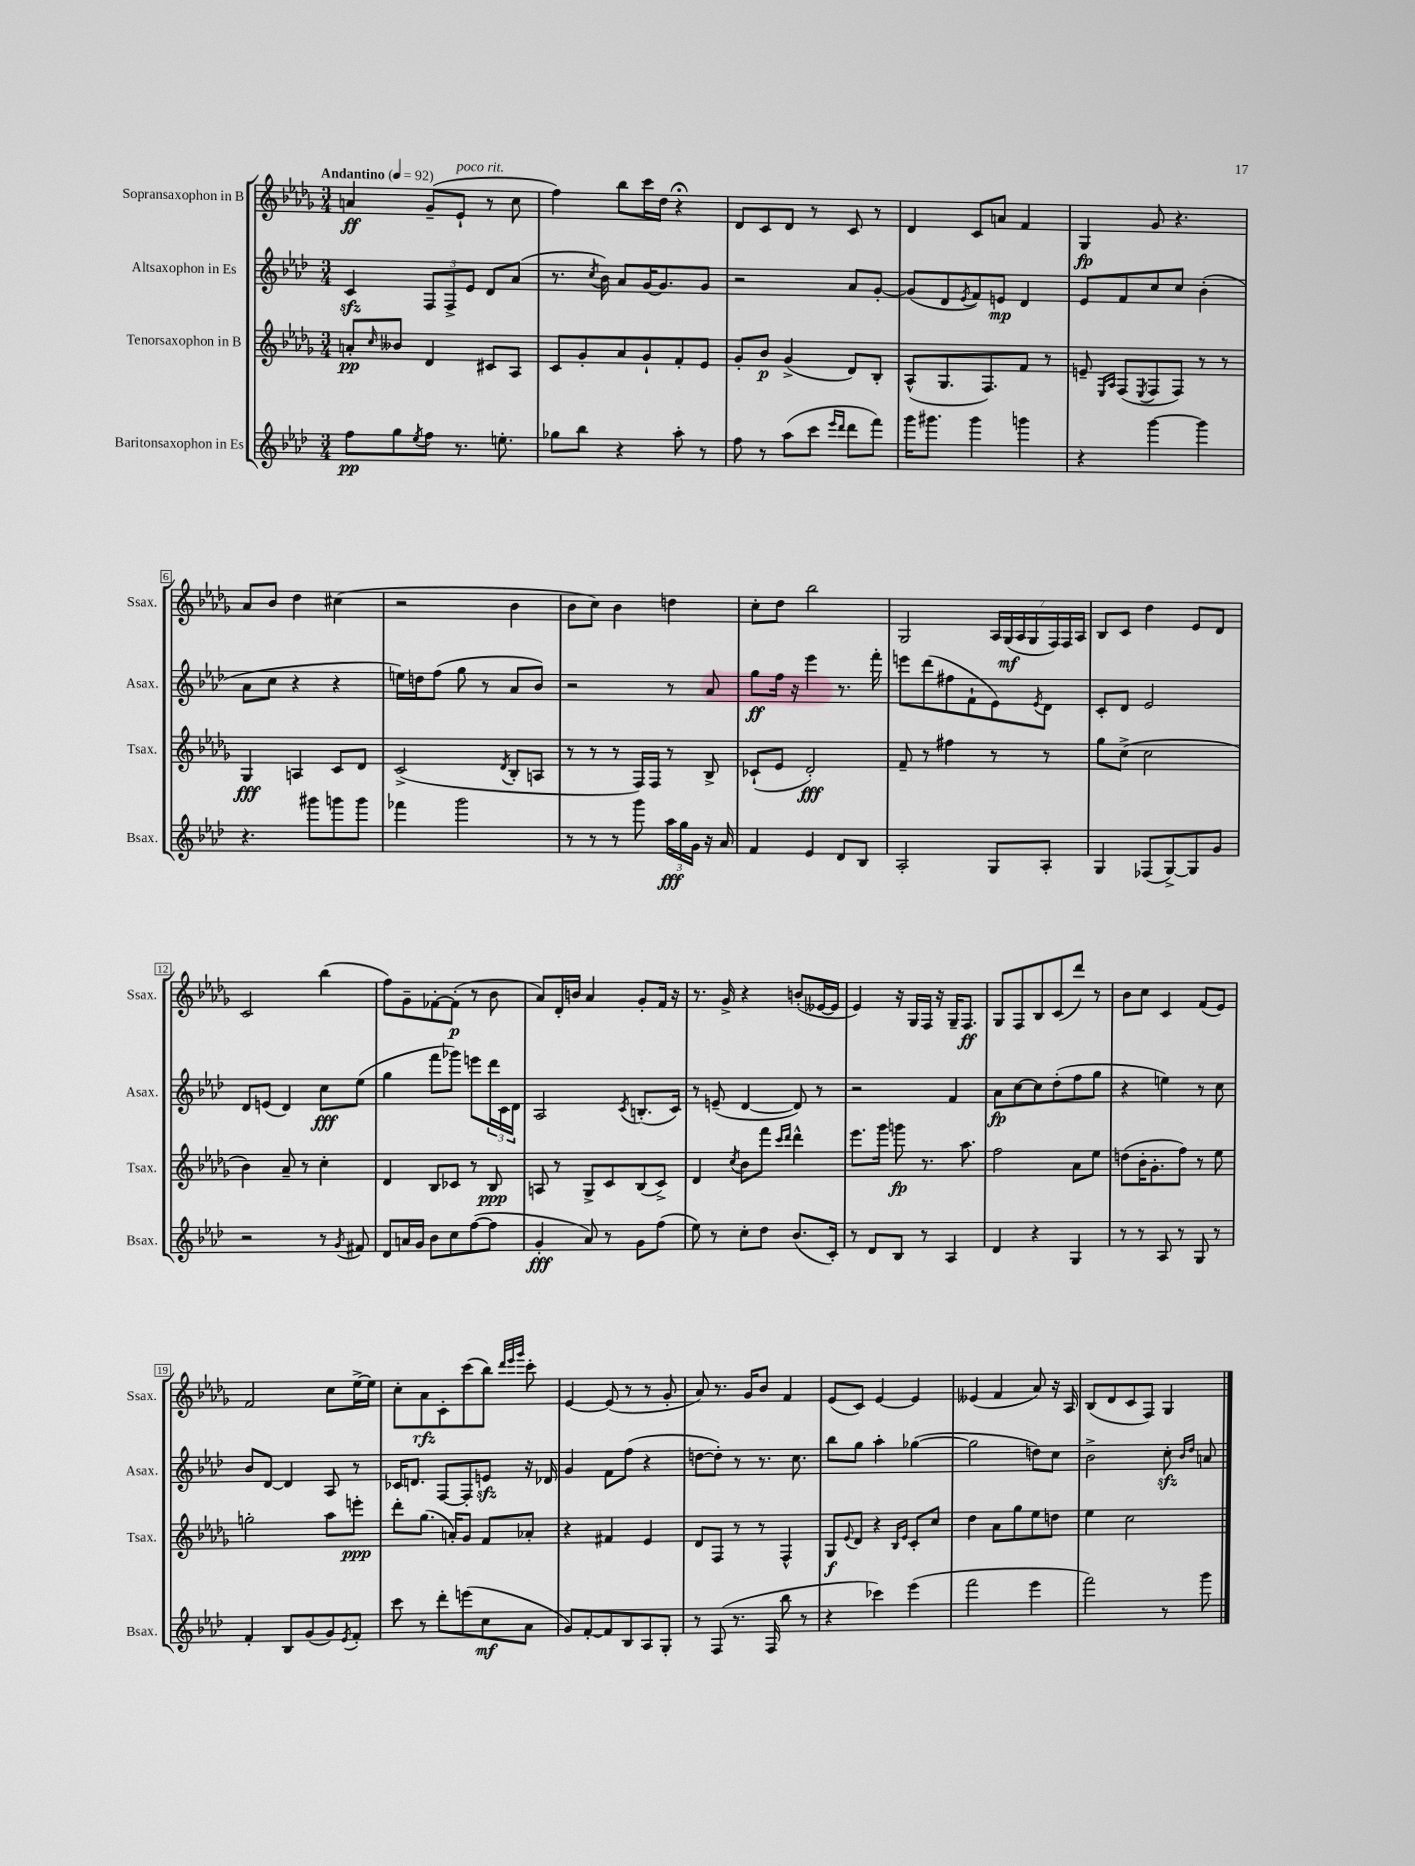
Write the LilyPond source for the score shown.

<<
\new StaffGroup <<
\new Staff = "s0" \with { instrumentName = "Sopransaxophon in B" shortInstrumentName = "Ssax." } {
    \clef treble \key des \major \numericTimeSignature \time 3/4 \tempo "Andantino" 4 = 92
    a'4\ff ges'8--( ees'8-!^\markup { \italic "poco rit." } r8 c''8 |
    f''4) bes''8 c'''16 des''16 r4\fermata |
    des'8 c'8 des'8 r8 c'8 r8 |
    des'4 c'8 a'8 f'4 |
    ges4\fp ges'8 r4. |
    aes'8 bes'8 des''4 cis''4( |
    r2 bes'4 |
    bes'8 c''8) bes'4 d''4 |
    c''8-. des''8 bes''2 |
    ges2 \tuplet 7/4 { aes16 ges16\mf( aes16 ges16 f16) f16 aes16 } |
    bes8 c'8 des''4 ees'8 des'8 |
    c'2 bes''4( |
    f''8) ges'8-- fes'8~-. fes'8-.\p( r8 bes'8 |
    aes'8) des'16-. b'16 aes'4 ges'8-. f'16 r16 |
    r8. ges'16-> r4 b'8-.( eeses'16~ eeses'16 |
    ees'4) r16 ges16 f16 r16 ges16-- f8.\ff |
    ges8 f8 bes8 c'8( des'''8) r8 |
    bes'8 c''8 c'4 f'8( ees'8) |
    f'2 c''8 ees''16~-> ees''16 |
    c''8-. aes'8\rfz c'8-. c'''8( bes''8) \grace { des'''32 ees'''32 ges'''32 } c'''8-. |
    ees'4~ ees'8( r8 r8 ges'8-. |
    aes'8) r8. ges'16 bes'8 f'4 |
    ees'8( c'8) ees'4~ ees'4 |
    eeses'4( f'4 aes'8) r16 aes16 |
    bes8( des'8 c'8 f8) ges4 \bar "|." |
}
\new Staff = "s1" \with { instrumentName = "Altsaxophon in Es" shortInstrumentName = "Asax." } {
    \clef treble \key aes \major \numericTimeSignature \time 3/4
    c'4\sfz \tuplet 3/2 { f8 f8-> ees'8 } des'8 aes'8( |
    r8. \acciaccatura { c''8 } bes'16) aes'8 g'16~ g'8. g'8 |
    r2 aes'8 g'8~-. |
    g'8( des'8 \acciaccatura { ees'8 } f'8) e'8\mp des'4 |
    ees'8 f'8 c''8 c''8 bes'4-.( |
    aes'8 c''8 r4 r4 |
    e''16) d''16 f''8( g''8 r8 aes'8 bes'8) |
    r2 r8 aes'8 |
    g''8\ff f''16 r16 ees'''4 r8. f'''16-. |
    e'''8 des'''8( fis''8 f'8-! ees'8) \acciaccatura { ees'8 } des'8 |
    c'8-. des'8 ees'2 |
    des'8 e'8( des'4) c''8\fff ees''8( |
    g''4 f'''8 ges'''8) e'''8 \tuplet 3/2 { des'''16 c'16 des'16 } |
    aes2 \acciaccatura { c'8 } b8.-.( c'16) |
    r8 e'8--( des'4~ des'8) r8 |
    r2 f'4 |
    aes'8\fp c''8~ c''8 des''8-.( f''8 g''8 |
    r4 e''4) r8 c''8 |
    bes'8 des'8~ des'4 aes8 r8 |
    ces'16 d'8. f8~ f8-. e'8\sfz r16 des'16 |
    g'4 f'8 f''8( r4 |
    d''8~ d''8-.) r8 r8. c''8. |
    bes''8 g''8 aes''4-. ges''4~( |
    ges''2 d''8) c''8 |
    bes'2-> c''8-.\sfz \grace { bes'16 des''16 } a'8 \bar "|." |
}
\new Staff = "s2" \with { instrumentName = "Tenorsaxophon in B" shortInstrumentName = "Tsax." } {
    \clef treble \key des \major \numericTimeSignature \time 3/4
    a'8-.\pp \grace { c''16 } beses'8 des'4 cis'8 aes8 |
    c'8 ges'8-. aes'8 ges'8-! f'8-. ees'8 |
    ges'8-. bes'8\p ges'4->( des'8) bes8-. |
    aes8-^( ges8. f8.) f'8 r8 |
    e'8-- \grace { ees16 aes16 } f8( \acciaccatura { ees8 } f8 f8) r8 r8 |
    ges4\fff a4 c'8 des'8 |
    c'2->( \acciaccatura { des'8 } bes8-. a8 |
    r8 r8 r8 f16) f16 r8 bes8-> |
    ces'8-!( ees'8 des'2-.\fff) |
    f'8-- r8 fis''4 r8 r8 |
    ges''8 c''8->( c''2 |
    bes'4) aes'8-- r8 c''4-. |
    des'4 bes8 ces'8 r8 bes8\ppp |
    a8 r8 ges8-> c'8 bes8( c'8->) |
    des'4 \acciaccatura { c''8 } bes'8 f'''8 \grace { c'''16 des'''16 } des'''4-^ |
    ees'''8. ges'''16 g'''8\fp r8. aes''8. |
    f''2 aes'8 ees''8 |
    d''8( bes'16-. ges'8.-. f''8) r8 ees''8 |
    g''2-. aes''8 e'''8-.\ppp |
    des'''8-. ges''8.( a'16-.) ges'8 f'8 aes'8-. |
    r4 fis'4 ees'4 |
    des'8 f8 r8 r8 f4-^ |
    ges8\f \appoggiatura { ees'8 } des'8 r4 \grace { bes16 ees'16 } c'8-. c''8 |
    des''4 aes'8 ges''8 ees''8 d''8 |
    ees''4 c''2 \bar "|." |
}
\new Staff = "s3" \with { instrumentName = "Baritonsaxophon in Es" shortInstrumentName = "Bsax." } {
    \clef treble \key aes \major \numericTimeSignature \time 3/4
    f''8\pp g''8 \acciaccatura { ees''8 } f''8 r8. e''8.-. |
    ges''8 bes''8 r4 aes''8-. r8 |
    f''8 r8 aes''8( c'''8 \grace { ees'''16 des'''16 } des'''8 f'''8) |
    g'''16 gis'''8. gis'''4 g'''4 |
    r4 g'''4~ g'''4 |
    r4. gis'''8 g'''8 g'''8 |
    fes'''4 g'''2 |
    r8 r8 r8 g'''8 \tuplet 3/2 { aes''16\fff g''16 g'16 } r16 aes'16 |
    f'4 ees'4 des'8 bes8 |
    aes2-. g8 aes8-. |
    g4 fes8( g8~->) g8 g'8 |
    r2 r8 \acciaccatura { g'8 } fis'8 |
    des'8 a'16 g'16 bes'8 c''8 f''8~( f''8 |
    g'4-.\fff aes'8) r8 g'8 f''8( |
    ees''8) r8 c''8-. des''8 bes'8.( c'16-.) |
    r8 des'8 bes8 r8 aes4 |
    des'4 r4 g4 |
    r8 r8 aes8 r8 g8 r8 |
    f'4-. bes8 g'8( g'8) \acciaccatura { ees'8 } f'8-. |
    c'''8 r8 des'''8-. e'''8( c''8\mf aes'8 |
    g'8) f'8~-. f'8 bes8 aes8 g8-. |
    r8 f8( r8. f16 bes''8 r8 |
    r4 ces'''4) ees'''4( |
    f'''2 ees'''4 |
    f'''2) r8 g'''8 \bar "|." |
}
>>
>>
\layout { \context { \Score \override BarNumber.stencil = #(make-stencil-boxer 0.1 0.3 ly:text-interface::print) } }
